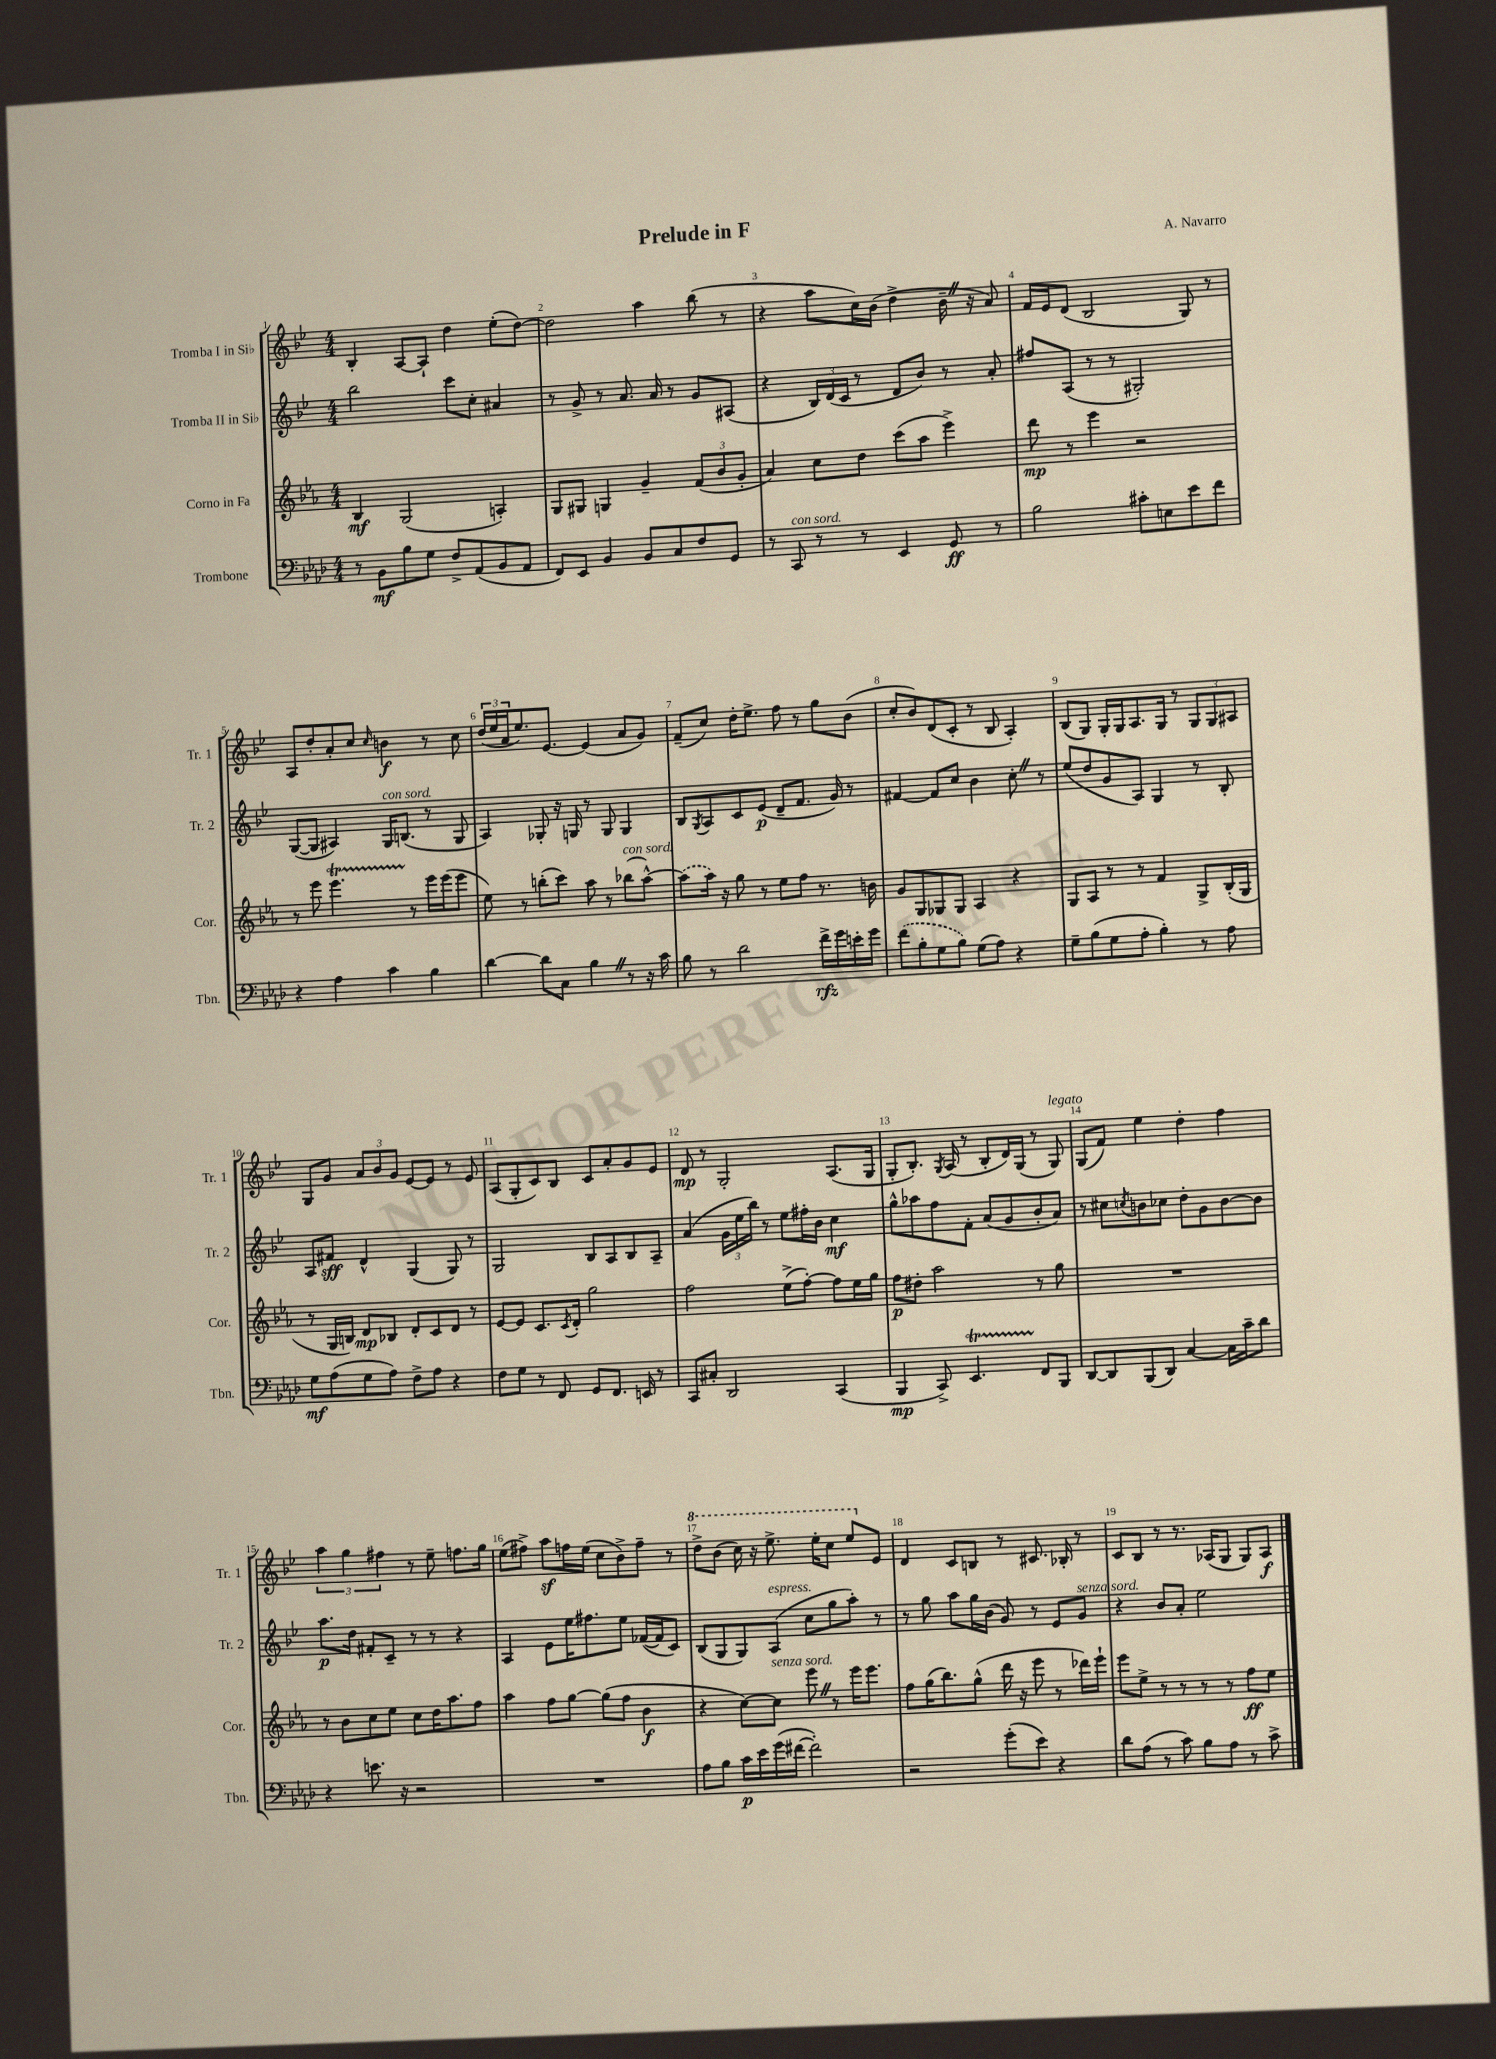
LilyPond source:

\header { title = "Prelude in F" composer = "A. Navarro" }
<<
\new StaffGroup <<
\new Staff = "s0" \with { instrumentName = "Tromba I in Sib" shortInstrumentName = "Tr. 1" } {
    \clef treble \key bes \major \numericTimeSignature \time 4/4
    bes4-. a8~ a8-! d''4 ees''8-.( d''8~) |
    d''2 a''4 bes''8( r8 |
    r4 a''8 c''16) bes'16( d''4-> bes'16-- \once \override BreathingSign.text = \markup { \musicglyph "scripts.caesura.straight" } \breathe r16 a'8) |
    f'16 ees'16 d'8( bes2 g8) r8 |
    a8 d''8-. a'8-. c''8 \grace { c''16 } b'4\f r8 c''8 |
    \tuplet 3/2 { d''16( ees''16 a'16 } ees''8.) ees'8.~ ees'4( a'8 g'8) |
    f'8--( c''8) d''16-. ees''8.-> f''8 r8 g''8 bes'8( |
    c''8-. bes'8) d'8( c'8-. r8 bes8 a4-.) |
    bes8( g8) g16-. g16 a8. g16 r8 \tuplet 3/2 { g8 g8 ais8 } |
    g8 g'8 \tuplet 3/2 { a'8 bes'8 g'8 } ees'8~ ees'8 r8 ees'8 |
    a8( g8-. c'8) bes8 c'8 a'8-. g'8 ees'8 |
    d'8\mp r8 g2-. a8.( g16 |
    g8-. bes8.-.) \acciaccatura { g8 } a16( r8 bes8-. d'16) g16( r8 g8^\markup { \italic "legato" }) |
    g8( f'8) ees''4 d''4-. f''4 |
    \tuplet 3/2 { a''4 g''4 fis''4 } r8 ees''8-- f''8. g''16 |
    ees''8( fis''8->) a''8\sf f''16 ees''16( c''8 bes'8->) f''8-- r8 |
    \ottava #1 d'''8-> bes''8( c'''16) r16 ees'''8.-> ees'''16-. c'''8 ees'''8 \ottava #0 ees'8 |
    d'4 c'8 b8 r8 cis'8. bes16-. r8 |
    c'8 bes8 r8 r8. aes16( g8 g8) aes8\f \bar "|." |
}
\new Staff = "s1" \with { instrumentName = "Tromba II in Sib" shortInstrumentName = "Tr. 2" } {
    \clef treble \key bes \major \numericTimeSignature \time 4/4
    bes''2 c'''8 c''8-. ais'4 |
    r8 g'8-> r8 a'8. a'16 r8 g'8 ais8( |
    r4 \tuplet 3/2 { bes16) d'16( c'16 } r8 d'8 bes'8) r8 a'8-. |
    fis''8 a8( r8 r8 gis2-.) |
    g8~( g8 ais4) g16^\markup { \italic "con sord." } b8.( r8 g8 |
    a4) ges8-. r16 g16 r8 g8 g4 |
    bes8 \acciaccatura { g8 } a8 c'8 ees'8\p( d'8-- f'8. g'16) r8 |
    fis'4~ fis'8 c''8 bes'4 c''8-. \once \override BreathingSign.text = \markup { \musicglyph "scripts.caesura.straight" } \breathe r8 |
    ees''8( d''8 g'8 a8) g4 r8 bes8-. |
    a8 fis'8\sff d'4-^ g4( g8) r8 |
    g2 bes8 a8 bes8 a8-- |
    a'4( \tuplet 3/2 { g'16 ees''16 bes''16) } r8 ees''8 fis''16-. bes'16 c''4\mf |
    g''8-^ aes''8 f''8 f'8-. a'8( g'8 bes'8-. a'8) |
    r8 cis''8 \acciaccatura { c''8 } b'8 ces''8 d''8-. g'8 b'8~ b'8 |
    a''8.\p d''16 fis'8-. c'8-- r8 r8 r4 |
    a4 ees'8 ees''16 fis''8. ees''8 fes'16~( fes'16 c'8) |
    bes8( g8 g8) a8^\markup { \italic "espress." }( c''8 g''8 a''8-.) r8 |
    r8 g''8 a''8 g''16 bes'16( g'8) r8 ees'8 g'8^\markup { \italic "senza sord." } |
    r4 bes'8 a'8-. ees''2 \bar "|." |
}
\new Staff = "s2" \with { instrumentName = "Corno in Fa" shortInstrumentName = "Cor." } {
    \clef treble \key ees \major \numericTimeSignature \time 4/4
    bes4\mf g2( a4-.) |
    g8 gis8 g4 g'4-- \tuplet 3/2 { f'8( bes'8 g'8-. } |
    aes'4) c''8 d''8 c'''8( aes''8 ees'''4->) |
    d'''8\mp r8 ees'''4 r2 |
    r8 ees'''8 ees'''4.\startTrillSpan r8\stopTrillSpan ees'''16 ees'''16( ees'''8 |
    ees''8) r8 b''8-.( c'''8) aes''8 r8 bes''8^\markup { \italic "con sord." }( aes''8~-^) |
    \once \slurDashed aes''8( aes''16) r16 g''8 r8 ees''8 f''8 r8. b'16 |
    g'8 g8 ges8 ges8 aes4 r4 |
    g8 aes8 r8 r8 f'4 g8-> bes16-.( g16 |
    r8 g16 b16) d'8\mp bes8 d'8-. c'8 d'8 r8 |
    ees'8~ ees'8 c'8. \acciaccatura { c'8 } d'16-. g''2 |
    f''2 ees''8->( f''8~-.) f''8 ees''16 g''16 |
    f''8\p dis''8-. aes''2 r8 g''8 |
    R1 |
    r8 bes'8 c''8 ees''8 c''8 d''16 aes''8. f''8 |
    aes''4 f''8 g''8~ g''8( f''8 bes'4\f |
    r4 c''8~) c''8^\markup { \italic "senza sord." } ees'''8 \once \override BreathingSign.text = \markup { \musicglyph "scripts.caesura.straight" } \breathe r8 ees'''16 ees'''8. |
    f''8 g''16( bes''8.) g''8-^( d'''16 r16 ees'''8 r8 des'''16) ees'''16-! |
    ees'''8 ees''8-> r8 r8 r8 r8 f''8\ff ees''8 \bar "|." |
}
\new Staff = "s3" \with { instrumentName = "Trombone" shortInstrumentName = "Tbn." } {
    \clef bass \key aes \major \numericTimeSignature \time 4/4
    r8 bes,8\mf bes8 g8 f8-> aes,8( bes,8 aes,8 |
    f,8) ees,8 bes,4 bes,8 c8 f8 g,8 |
    r8 c,8^\markup { \italic "con sord." } r8 r8 ees,4 g,8\ff r8 |
    bes2 cis'8-. e8 ees'8 f'8 |
    r4 aes4 c'4 bes4 |
    des'4~ des'8 c8 bes4 \once \override BreathingSign.text = \markup { \musicglyph "scripts.caesura.straight" } \breathe r8 r16 c'16 |
    bes8 r8 des'2 f'16->\rfz g'16 e'16-. g'16 |
    \once \slurDashed f'8( bes8-. g8 bes8) g8( aes8) r4 |
    g8-- bes8( g8 aes8-. bes4-.) r8 aes8 |
    g8\mf aes8( g8 aes8) f8-> aes8 r4 |
    f8 g8 r8 f,8 g,8 f,8. e,16 r8 |
    c,8 cis8-. des,2 c,4( |
    bes,,4\mp c,8->) ees,4.\startTrillSpan f,8\stopTrillSpan bes,,8 |
    des,8~ des,8 bes,,8( des,8) c4~ c16 c'16-- des'8 |
    r4 e'8. r16 r2 |
    R1 |
    aes8 bes8 c'16\p ees'16 g'16( fis'16~ fis'2-.) |
    r2 g'8-.( ees'8) r4 |
    des'8 aes8( r8 c'8) bes8 aes8 r8 c'8-> \bar "|." |
}
>>
>>
\layout { \context { \Score \override BarNumber.break-visibility = ##(#f #t #t) barNumberVisibility = #all-bar-numbers-visible } }
